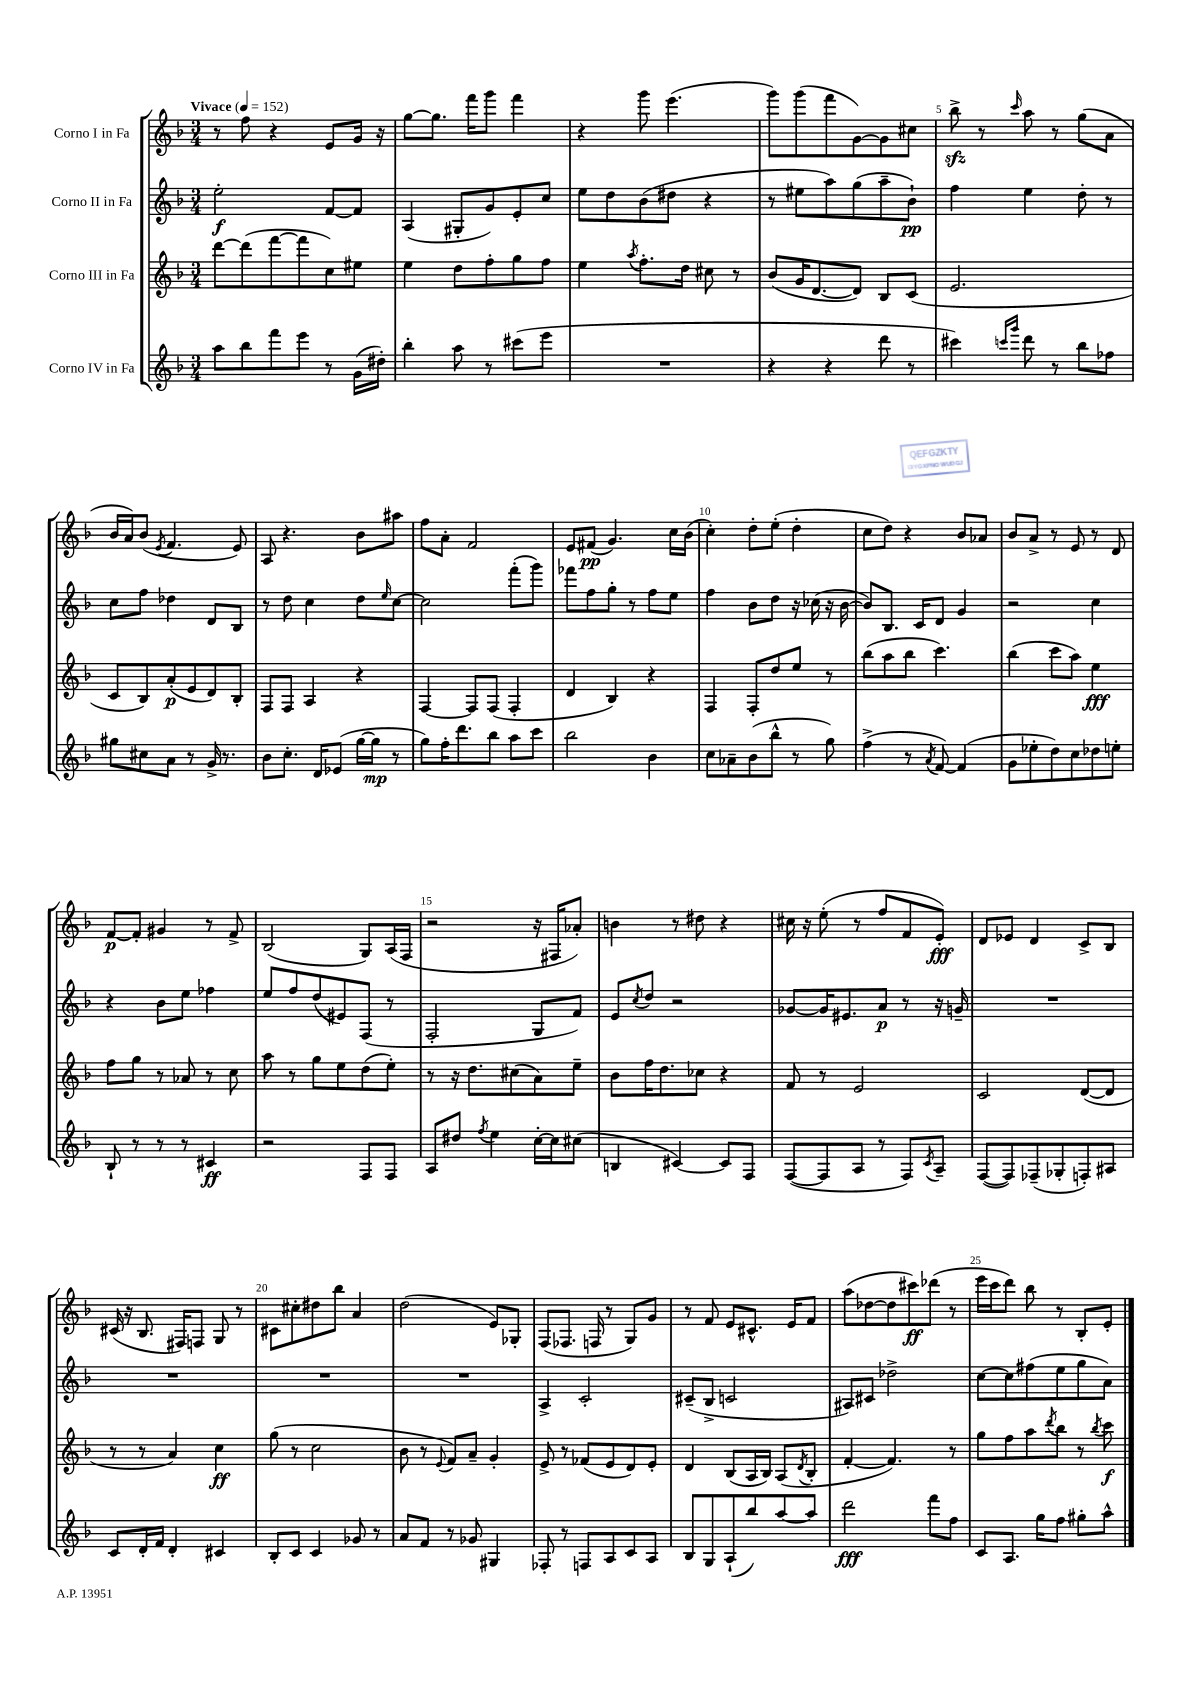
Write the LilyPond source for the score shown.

<<
\new StaffGroup <<
\new Staff = "s0" \with { instrumentName = "Corno I in Fa" } {
    \clef treble \key f \major \numericTimeSignature \time 3/4 \tempo "Vivace" 4 = 152
    r8 f''8 r4 e'8 g'16 r16 |
    g''8~ g''8. f'''16 g'''8 f'''4 |
    r4 g'''8 e'''4.( |
    g'''8) g'''8( f'''8 g'8~) g'8 cis''8 |
    bes''8->\sfz r8 \grace { c'''16 } a''8 r8 g''8( a'8 |
    bes'16 a'16) bes'8( \acciaccatura { e'8 } f'4. e'8) |
    a8 r4. bes'8 ais''8 |
    f''8 a'8-. f'2 |
    e'8 fis'8\pp( g'4.) c''16 bes'16( |
    c''4-.) d''8-. e''8-.( d''4-. |
    c''8 d''8) r4 bes'8 aes'8 |
    bes'8 a'8-> r8 e'8 r8 d'8 |
    f'8~\p f'8-. gis'4 r8 f'8-> |
    bes2( g8) a16( f16 |
    r2 r16 fis16 aes'8-.) |
    b'4 r8 dis''8 r4 |
    cis''16 r16 e''8-.( r8 f''8 f'8 e'8-.\fff) |
    d'8 ees'8 d'4 c'8-> bes8 |
    cis'16( r16 bes8. fis16) f8 g8 r8 |
    cis'8 cis''8-. dis''8 bes''8 a'4 |
    d''2( e'8) ges8-. |
    f8( fes8. f16 r8 g8) g'8 |
    r8 f'8 e'8 cis'8.-^ e'16 f'8 |
    a''8( des''8~ des''8 cis'''8\ff) des'''8( r8 |
    e'''16 c'''16 d'''8) bes''8 r8 bes8-. e'8-. \bar "|." |
}
\new Staff = "s1" \with { instrumentName = "Corno II in Fa" } {
    \clef treble \key f \major \numericTimeSignature \time 3/4
    e''2-.\f f'8~ f'8 |
    a4( gis8-. g'8) e'8-. c''8 |
    e''8 d''8 bes'8( dis''8 r4 |
    r8 eis''8 a''8) g''8( a''8-- bes'8-!\pp) |
    f''4 e''4 d''8-. r8 |
    c''8 f''8 des''4 d'8 bes8 |
    r8 d''8 c''4 d''8 \grace { e''16 } c''8~ |
    c''2 f'''8-.( g'''8) |
    fes'''8 f''8 g''8-. r8 f''8 e''8 |
    f''4 bes'8 d''8 r16 ces''16( r16 bes'16~ |
    bes'8) bes8. c'16 d'8 g'4 |
    r2 c''4 |
    r4 bes'8 e''8 fes''4 |
    e''8 f''8 d''8( eis'8) f8( r8 |
    f2-. g8 f'8) |
    e'8 \acciaccatura { c''8 } d''8 r2 |
    ges'8~ ges'16 eis'8. a'8\p r8 r16 g'16-- |
    R2. |
    R2. |
    R2. |
    R2. |
    a4-> c'2-. |
    cis'8--( bes8-> c'2 |
    ais8) cis'8 des''2-> |
    c''8~ c''8 fis''8( e''8 g''8 a'8) \bar "|." |
}
\new Staff = "s2" \with { instrumentName = "Corno III in Fa" } {
    \clef treble \key f \major \numericTimeSignature \time 3/4
    d'''8~ d'''8( f'''8~ f'''8 c''8) eis''8 |
    e''4 d''8 f''8-. g''8 f''8 |
    e''4 \acciaccatura { a''8 } f''8.-. d''16 cis''8 r8 |
    bes'8( g'16 d'8.~ d'8) bes8 c'8( |
    e'2. |
    c'8 bes8) a'8-.\p( e'8 d'8) bes8-. |
    f8 f8 a4 r4 |
    f4~ f8 f8( f4-. |
    d'4 bes4) r4 |
    f4 f8-. d''8 e''8 r8 |
    bes''8( a''8 bes''8 c'''4.) |
    bes''4( c'''8 a''8) e''4\fff |
    f''8 g''8 r8 aes'8 r8 c''8 |
    a''8 r8 g''8 e''8 d''8( e''8-.) |
    r8 r16 d''8. cis''8( a'8) e''8-- |
    bes'8 f''16 d''8. ces''8 r4 |
    f'8 r8 e'2 |
    c'2 d'8~( d'8 |
    r8 r8 a'4) c''4\ff |
    g''8( r8 c''2 |
    bes'8 r8 \appoggiatura { e'8 } f'8) a'8-- g'4-. |
    e'8-> r8 fes'8( e'8 d'8) e'8-. |
    d'4 bes8( a16 bes16) a8( \acciaccatura { d'8 } bes8-. |
    f'4~-. f'4.) r8 |
    g''8 f''8 a''8 \acciaccatura { d'''8 } bes''8 r8 \acciaccatura { bes''8 } c'''8\f \bar "|." |
}
\new Staff = "s3" \with { instrumentName = "Corno IV in Fa" } {
    \clef treble \key f \major \numericTimeSignature \time 3/4
    a''8 bes''8 f'''8 e'''8 r8 g'16( dis''16-.) |
    bes''4-. a''8 r8 cis'''8( e'''8 |
    R2. |
    r4 r4 d'''8 r8 |
    cis'''4) \grace { c'''16 g'''16 } d'''8 r8 bes''8 fes''8 |
    gis''8 cis''8 a'8 r8 g'16-> r8. |
    bes'8 c''8.-. d'16 ees'8( g''16~ g''16\mp r8 |
    g''8) f''16-. d'''8. bes''8 a''8 c'''8 |
    bes''2 bes'4 |
    c''8 aes'8-- bes'8( bes''8-^ r8 g''8) |
    f''4->( r8 \acciaccatura { a'8 } f'8~) f'4( |
    g'8 ees''8-. d''8) c''8 des''8 e''8-. |
    bes8-! r8 r8 r8 cis'4\ff |
    r2 f8 f8 |
    a8 dis''8 \acciaccatura { f''8 } e''4 c''16~-. c''16 cis''8( |
    b4 cis'4~) cis'8 f8 |
    f8~( f8 a8 r8 f8) \acciaccatura { c'8 } a8-- |
    f8~( f8) fes8--( ges8-. f8-.) ais8 |
    c'8 d'16-. f'16 d'4-. cis'4 |
    bes8-. c'8 c'4 ges'8 r8 |
    a'8 f'8 r8 ges'8 gis4 |
    fes8-. r8 f8 a8 c'8 a8 |
    bes8 g8 a8-!( bes''8) a''8~ a''8 |
    d'''2\fff f'''8 f''8 |
    c'8 a8. g''16 f''8 gis''8-. a''8-^ \bar "|." |
}
>>
>>
\layout { \context { \Score \override BarNumber.break-visibility = ##(#f #t #t) barNumberVisibility = #(every-nth-bar-number-visible 5) } }
